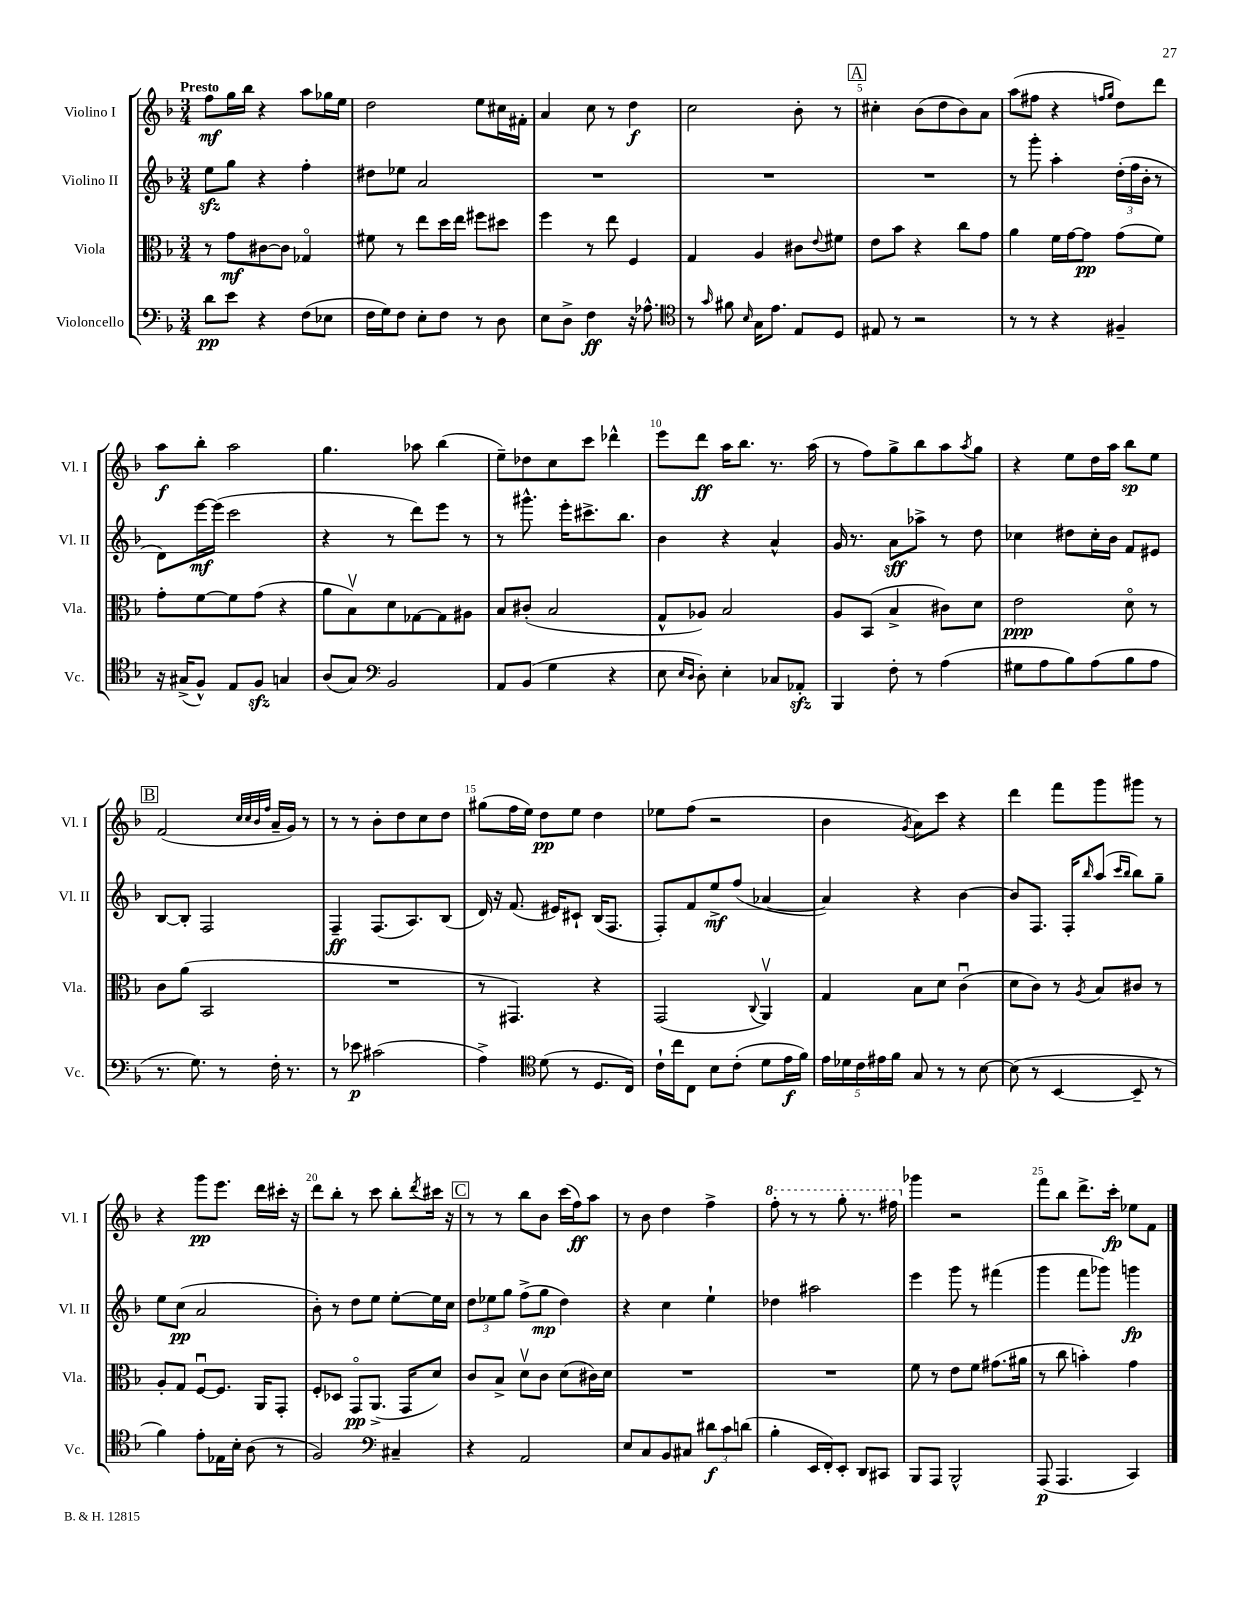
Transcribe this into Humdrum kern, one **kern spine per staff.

**kern	**kern	**kern	**kern
*staff4	*staff3	*staff2	*staff1
*clefF4	*clefC3	*clefG2	*clefG2
*k[b-]	*k[b-]	*k[b-]	*k[b-]
*M3/4	*M3/4	*M3/4	*M3/4
8d	8r	8ee	8ff
8e	8g	8gg	16gg
.	.	.	16bb-
4r	[8c#	4r	4r
.	8c#]	.	.
(8F	4G-o	4ff'	8aa
8E-	.	.	16gg-
.	.	.	16ee
=	=	=	=
16F	8f#	8dd#	2dd
16G)	.	.	.
8F	8r	8ee-	.
8E'	8ee	2a	.
8F	16dd	.	.
.	16ee	.	.
8r	8ff#	.	8ee
8D	8dd#	.	16cc#
.	.	.	16f#'
=	=	=	=
8E	4ff	2.r	4a
8D^	.	.	.
4F	8r	.	8cc
.	8ee	.	8r
16r	4F	.	4dd
8.A-^^	.	.	.
=	=	=	=
*clefC4	*	*	*
8r	4G	2.r	2cc
16qqg	.	.	.
8f#	.	.	.
16qqB-	.	.	.
16G	4A	.	.
8.e	.	.	.
8E	8c#	.	8b-'
.	8qqe	.	.
8D	8f#	.	8r
=	=	=	=
8E#	8e	2.r	4cc#'
8r	8b-	.	.
2r	4r	.	(8b-
.	.	.	8dd
.	8cc	.	8b-)
.	8g	.	8a
=	=	=	=
8r	4a	8r	(8aa
8r	.	8ggg'	8ff#
4r	16f	4aa'	4r
.	[16g	.	.
.	8g]	.	.
.	.	.	16qqff
.	.	.	16qqgg
4F#~	(8g	(24dd'	8dd)
.	.	24ff	.
.	.	24b-'	.
.	8f)	8r	8ddd
=	=	=	=
16r	8g'	8d)	8aa
(16G#^	.	.	.
8F^^)	[8f	[16eee	8bb-'
.	.	(16eee]	.
8E	8f]	2ccc	2aa
8F	(8g	.	.
4G	4r	.	.
=	=	=	=
(8A	8a	4r	4.gg
8G)	8B-v)	.	.
*clefF4	*	*	*
2BB-	8d	8r	.
.	[8G-	8ddd)	8aa-
.	8G-]	8eee	(4bb-
.	8A#	8r	.
=	=	=	=
8AA	8B-	8r	8ee~)
(8BB-	(8c#'	8.ggg#^^	8dd-
4G	2B-	.	8cc
.	.	16eee'	.
.	.	8.ccc#^	8ccc
4r	.	.	4ddd-^^
.	.	8.bb-	.
=	=	=	=
8E	8G^^	4b-	8eee
16qqE	.	.	.
16qqD	.	.	.
8D')	8A-)	.	8ddd
4E'	2B-	4r	16aa
.	.	.	8.bb-
8C-	.	4a^^	8.r
8AA-'	.	.	.
.	.	.	(16aa
=	=	=	=
4BBB-	8A	16g	8r
.	.	8.r	.
.	(8BB-	.	8ff)
8F'	4B-^	8a	8gg^
8r	.	8aa-^	8bb-
(4A	8c#)	8r	8aa
.	.	.	8qaa
.	8d	8dd	8gg
=	=	=	=
8G#	2e	4cc-	4r
8A	.	.	.
8B-)	.	8dd#	8ee
(8A	.	16cc-'	16dd
.	.	16b-	16aa
8B-	8do	8f	8bb-
8A	8r	8e#	8ee
=	=	=	=
8.r	8c	[8B-	(2f
.	(8a	8B-']	.
8.G)	.	.	.
.	2BB-	2F	.
8r	.	.	.
.	.	.	32qqcc
.	.	.	32qqcc
.	.	.	32qqb-
.	.	.	32qqff
16F'	.	.	16a~
8.r	.	.	16g)
.	.	.	8r
=	=	=	=
8r	2.r	4F~	8r
8e-	.	.	8r
(2c#	.	(8.F	8b-'
.	.	.	8dd
.	.	8.A)	.
.	.	.	8cc
.	.	(8B-	8dd
=	=	=	=
4A^)	8r	16d)	(8gg#
.	.	16r	.
.	4.GG#)	(8.f	16ff
.	.	.	16ee)
*clefC4	*	*	*
(8d	.	.	8dd
.	.	16e#)	.
8r	.	8c#`	8ee
8.D	4r	(16B-	4dd
.	.	8.F	.
16C)	.	.	.
=	=	=	=
16c`	(2GG	8F')	8ee-
16cc	.	.	.
8C	.	8f	(8ff
8B-	.	8ee^	2r
(8c'	.	(8ff	.
.	8qqC	.	.
8d	4AAv)	[4a-	.
16e	.	.	.
16f)	.	.	.
=	=	=	=
20e	4G	4a-])	4b-
20d-	.	.	.
20c	.	.	.
20e#	.	.	.
20f	.	.	.
.	.	.	8qg
8G	8B-	4r	8a)
8r	8d	.	8ccc
8r	(4cu	[4b-	4r
[8B-	.	.	.
=	=	=	=
(8B-]	8d	8b-]	4ddd
8r	8c)	8.F	.
[4BB-	8r	.	8fff
.	.	16F'	.
.	8qA	16qqbb-	.
.	8B-	(8aa	8ggg
.	.	16qqccc	.
.	.	16qqbb-	.
8BB-~]	8c#	8bb-)	8ggg#
8r	8r	8gg~	8r
=	=	=	=
4f)	8A'	8ee	4r
.	8G	(8cc	.
8e'	[8Fu	2a	8ggg
16E-	8.F]	.	8.eee
16B-'	.	.	.
(8A	.	.	.
.	16AA	.	16ddd
8r	8GG'	.	16ccc#'
.	.	.	16r
=	=	=	=
2F)	8F'	8b-')	8ddd
.	8D-	8r	8bb-'
.	8GGo	8dd	8r
.	(8.AA^	8ee	8ccc
*clefF4	*	*	*
4C#~	.	[8ee'	8bb-'
.	16GG	.	.
.	.	.	8qddd
.	8d)	16ee]	16ccc#
.	.	16cc	16r
=	=	=	=
4r	8c	12dd	8r
.	.	12ee-	.
.	8B-^	.	8r
.	.	12gg	.
2AA	8dv	(8ff^	8bb-
.	8c	8gg	8b-
.	(8d	4dd)	(16ccc
.	.	.	16ff)
.	16c#)	.	8aa
.	16d	.	.
=	=	=	=
8E	2.r	4r	8r
8C	.	.	8b-
8BB-	.	4cc	4dd
8C#	.	.	.
12d#	.	4ee`	4ff^
12c	.	.	.
(12d	.	.	.
=	=	=	=
4B-'	2.r	4dd-	8fff'
.	.	.	8r
16EE	.	2aa#	8r
16FF')	.	.	.
8EE'	.	.	8ggg'
8DD	.	.	8.r
8CC#	.	.	.
.	.	.	16fff#
=	=	=	=
8BBB-	8f	4eee	4ggg-
8AAA	8r	.	.
2BBB-^^	8e	8ggg	2r
.	8f	8r	.
.	(8.g#	(4fff#	.
.	16a#	.	.
=	=	=	=
(8AAA	8r	4ggg	8fff
4.AAA	8cc	.	8bb-
.	4b')	8fff	8.ddd^
.	.	8ggg-)	.
.	.	.	16ccc'
4CC)	4g	4ggg	8ee-
.	.	.	8f
==	==	==	==
*-	*-	*-	*-
